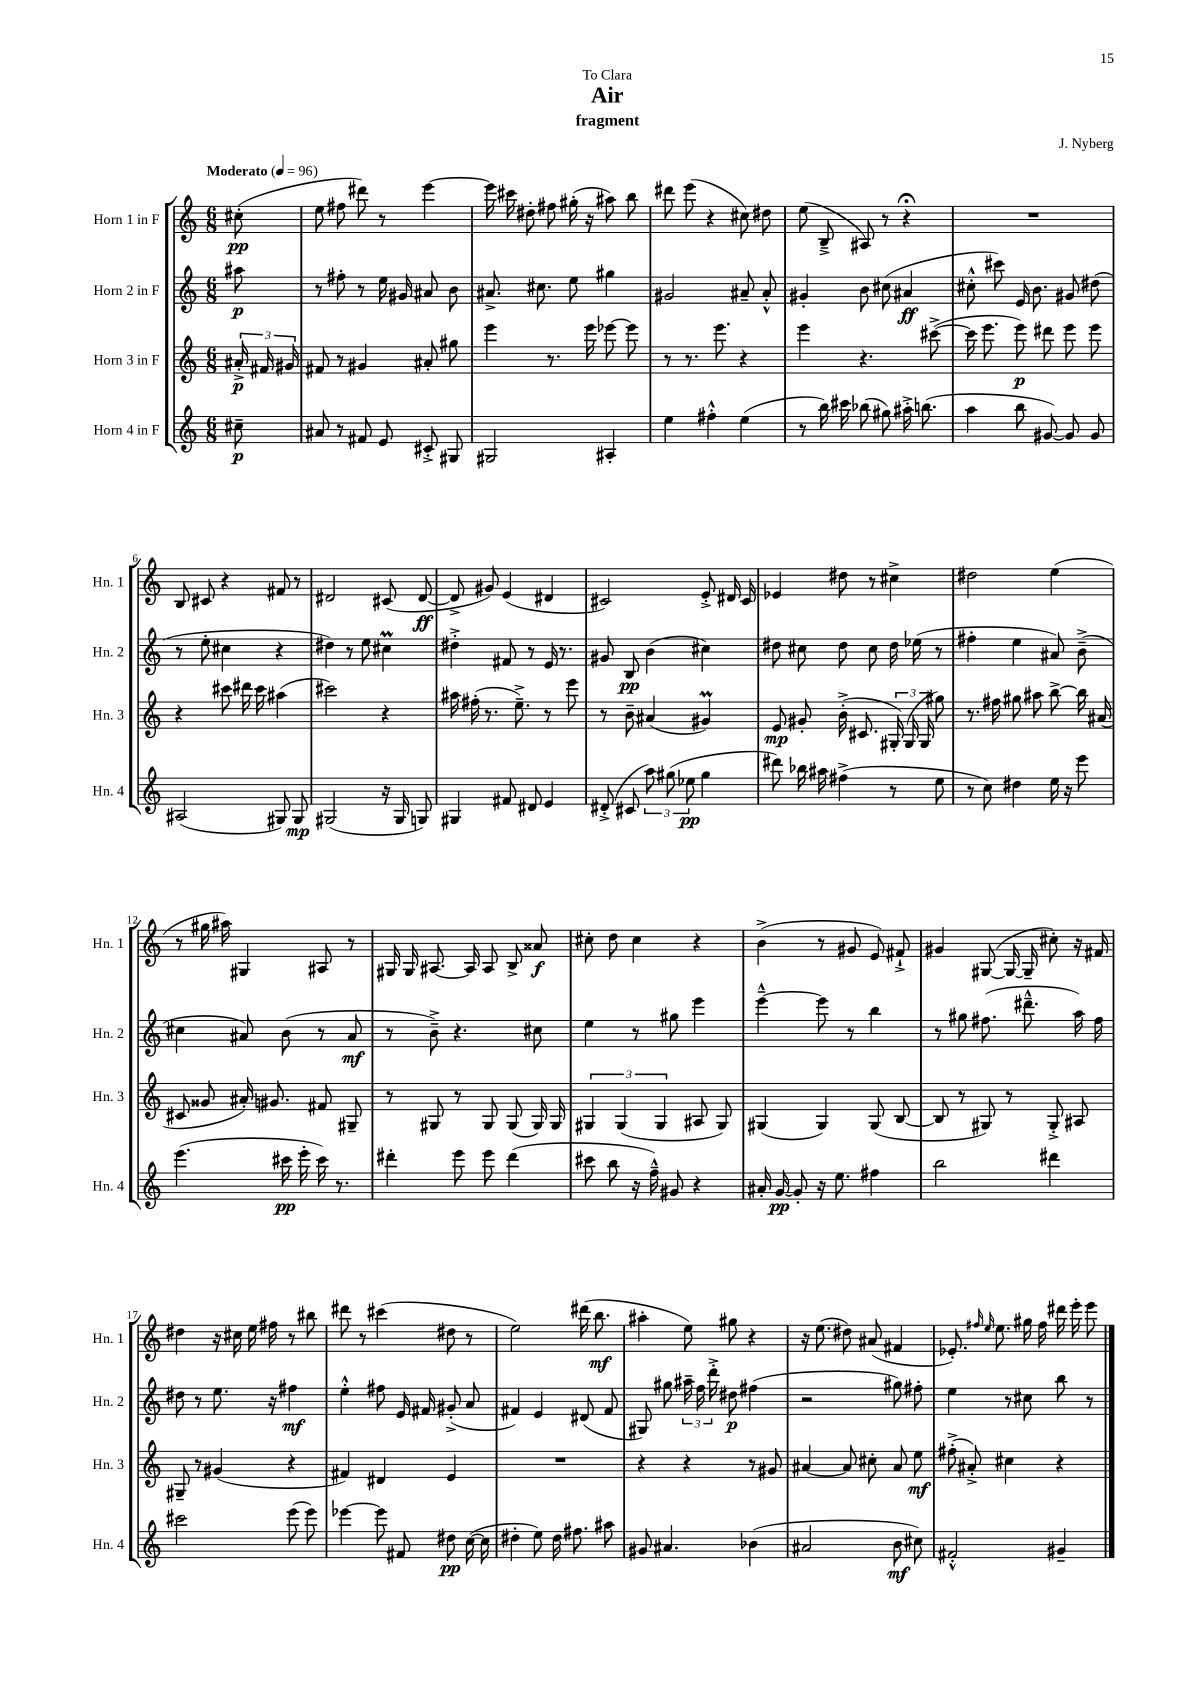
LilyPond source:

\header { title = "Air" composer = "J. Nyberg" subtitle = "fragment" dedication = "To Clara" }
<<
\new StaffGroup <<
\new Staff = "s0" \with { instrumentName = "Horn 1 in F" shortInstrumentName = "Hn. 1" } {
    \clef treble \key c \major \numericTimeSignature \time 6/8 \partial 8 \tempo "Moderato" 4 = 96
    \autoBeamOff cis''8-.\pp( |
    e''8 fis''8 dis'''8) r8 e'''4~ |
    e'''16 cis'''16 dis''8-. fis''8 gis''16-.( r16 ais''8) b''8 |
    dis'''8 e'''8( r4 cis''8) dis''8 |
    e''8( b8---> ais8) r8 r4\fermata |
    R2. |
    b8 cis'8 r4 fis'8 r8 |
    dis'2 cis'8( dis'8~\ff |
    dis'8-> gis'8) e'4( dis'4 |
    cis'2) e'8-.-> dis'16 cis'16 |
    ees'4 dis''8 r8 cis''4-> |
    dis''2 e''4( |
    r8 gis''16 ais''16) gis4 ais8 r8 |
    gis16 gis16 ais8.~ ais16 ais8 b8-> aisis'8\f |
    cis''8-. d''8 cis''4 r4 |
    b'4->( r8 gis'8 e'8) fis'8-!-> |
    gis'4 gis8~( gis16~ gis16-- cis''8-.) r16 fis'16 |
    dis''4 r16 cis''16 e''16 fis''16 r8 bis''8 |
    dis'''8 r8 cis'''4( dis''8 r8 |
    e''2) dis'''16( b''8.\mf |
    ais''4-. e''8) gis''8 r4 |
    r16 e''8.( dis''8) ais'8( fis'4 |
    ees'8.-.) \grace { fis''16 e''16 } e''8. gis''16 fis''16 dis'''16 e'''16-. e'''8 \bar "|." |
}
\new Staff = "s1" \with { instrumentName = "Horn 2 in F" shortInstrumentName = "Hn. 2" } {
    \clef treble \key c \major \numericTimeSignature \time 6/8 \partial 8
    \autoBeamOff ais''8\p |
    r8 fis''8-. r8 e''16 gis'16 ais'8 b'8 |
    ais'8.-> cis''8. e''8 gis''4 |
    gis'2 ais'8-- ais'8-.-^ |
    gis'4-. b'8 cis''8( ais'4\ff |
    cis''8-.-^ cis'''8) e'16 b'8. gis'8 dis''8( |
    r8 e''8-. cis''4 r4 |
    dis''4) r8 e''8 cis''4\prall |
    dis''4-.-> fis'8 r8 e'16 r8. |
    gis'8 b8\pp b'4( cis''4) |
    dis''8 cis''8 dis''8 cis''8 dis''16 ees''16( r8 |
    fis''4-. e''4 ais'8) b'8--->( |
    cis''4 ais'8) b'8( r8 ais'8\mf |
    r8 b'8--->) r4. cis''8 |
    e''4 r8 gis''8 e'''4 |
    e'''4~---^ e'''8 r8 b''4 |
    r8 gis''8 fis''8.( dis'''8.---^ a''16) fis''16 |
    dis''8 r8 e''8. r16 fis''4\mf |
    e''4-.-^ fis''8 e'16 fis'16 gis'8-.->( a'8 |
    fis'4) e'4 dis'8( fis'8 |
    gis8) gis''8 \tuplet 3/2 { ais''16-- f''16 d'''16-.-> } dis''8\p fis''4( |
    r2 gis''8) fis''8-. |
    e''4 r8 cis''8 b''8 r8 \bar "|." |
}
\new Staff = "s2" \with { instrumentName = "Horn 3 in F" shortInstrumentName = "Hn. 3" } {
    \clef treble \key c \major \numericTimeSignature \time 6/8 \partial 8
    \autoBeamOff \tuplet 3/2 { ais'16-.->\p fis'16 gis'16 } |
    fis'8 r8 gis'4 ais'8-. gis''8 |
    e'''4 r8. e'''16 ees'''8~ ees'''8 |
    r8 r8. e'''8. r4 |
    e'''4 r4. cis'''8~->( |
    cis'''16 e'''8. e'''8\p) dis'''8 e'''8 e'''8 |
    r4 cis'''8 dis'''16 cis'''16 ais''4( |
    cis'''2) r4 |
    ais''16 fis''16-.( r8. e''8.--->) r8 e'''8 |
    r8 b'8-- ais'4( gis'4\prall) |
    e'8\mp gis'8-. b'16-.->( cis'8. \tuplet 3/2 { gis16-.) gis16( gis16 } gis''8) |
    r8. fis''16 gis''8 ais''8 b''8~-> b''16 ais'16( |
    cis'8 gisis'8 ais'16-.) gis'8. fis'8 gis8-- |
    r8 gis8 r8 gis8 gis8( gis16) gis16 |
    \tuplet 3/2 { gis4 gis4( gis4 } ais8 gis8) |
    gis4( gis4) gis8( b8~ |
    b8 r8 gis8) r8 gis8-.-> ais8 |
    gis8-- r8 gis'4( r4 |
    fis'4) dis'4 e'4 |
    R2. |
    r4 r4 r8 gis'8 |
    ais'4~ ais'8 cis''8-. ais'8 e''8\mf |
    fis''8-.->( ais'8-.->) cis''4 r4 \bar "|." |
}
\new Staff = "s3" \with { instrumentName = "Horn 4 in F" shortInstrumentName = "Hn. 4" } {
    \clef treble \key c \major \numericTimeSignature \time 6/8 \partial 8
    \autoBeamOff cis''8--\p |
    ais'8 r8 fis'8 e'8 cis'8-.-> gis8 |
    gis2 ais4-. |
    e''4 fis''4-.-^ e''4( |
    r8 b''16) cis'''16 bes''8( gis''8) ais''16-.-> b''8.( |
    a''4 b''8 gis'8~) gis'8 gis'8 |
    ais2( gis8) gis8\mp |
    gis2( r16 gis16 g8) |
    gis4 fis'8 dis'8 e'4 |
    dis'8-.->( cis'8 \tuplet 3/2 { a''8) gis''8( ees''8\pp } gis''4 |
    dis'''8) bes''16 ais''16 fis''4->( r8 e''8 |
    r8 c''8) dis''4 e''16 r16 e'''8 |
    e'''4.( cis'''16\pp e'''16-. cis'''16) r8. |
    dis'''4-. e'''8 e'''8 dis'''4( |
    cis'''8 b''8 r16 f''16---^) gis'8 r4 |
    ais'16-. g'16~\pp g'8-. r16 e''8. fis''4 |
    b''2 dis'''4 |
    cis'''2 e'''8( e'''8) |
    ees'''4~ ees'''8 fis'8 dis''8\pp c''16~( c''16 |
    dis''4-. e''8) dis''16 fis''8. ais''8 |
    gis'8 ais'4. bes'4( |
    ais'2 b'8\mf cis''8) |
    fis'2-.-^ gis'4-- \bar "|." |
}
>>
>>
